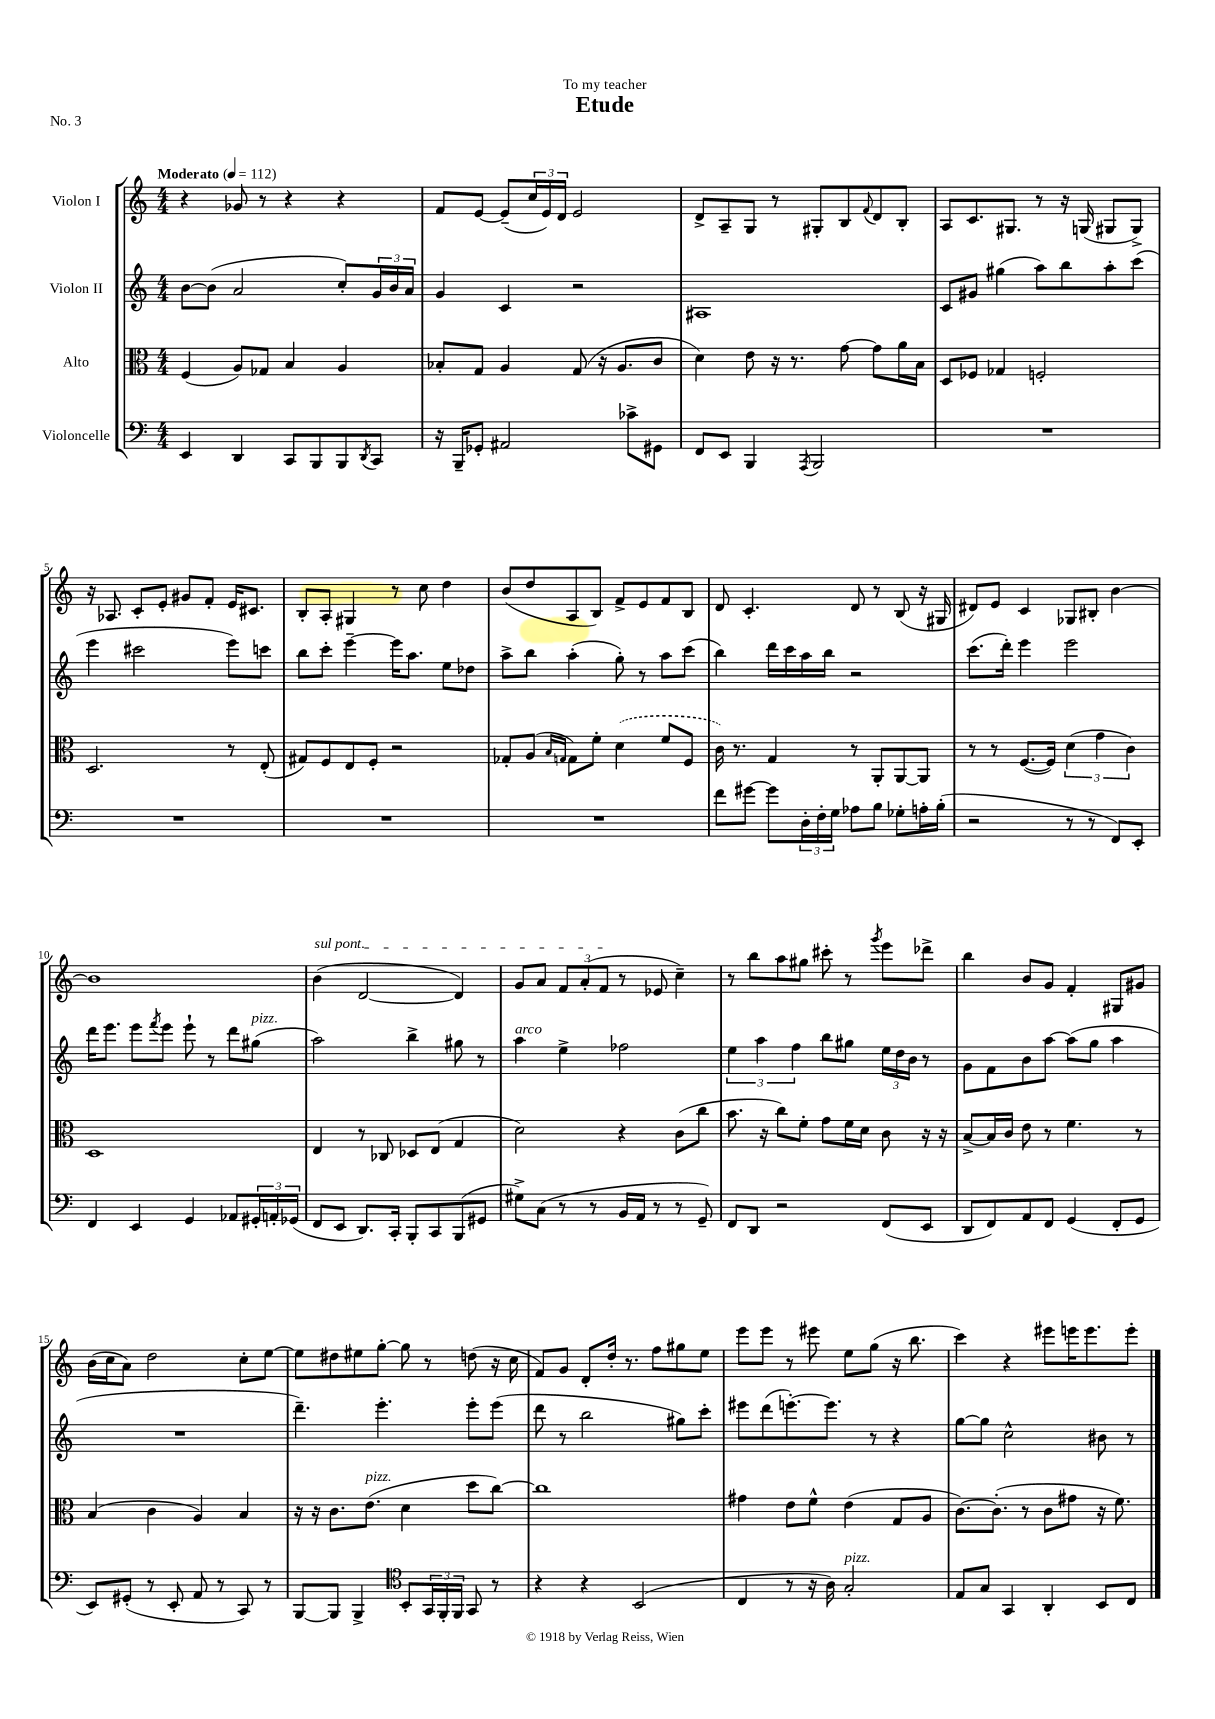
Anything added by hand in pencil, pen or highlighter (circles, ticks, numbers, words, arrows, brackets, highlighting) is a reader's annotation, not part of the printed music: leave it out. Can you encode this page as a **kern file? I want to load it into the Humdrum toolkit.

**kern	**kern	**kern	**kern
*staff4	*staff3	*staff2	*staff1
*clefF4	*clefC3	*clefG2	*clefG2
*k[]	*k[]	*k[]	*k[]
*M4/4	*M4/4	*M4/4	*M4/4
*MM112	*MM112	*MM112	*MM112
4EE/	(4F/	[8b\L	4r
.	.	(8b\]J	.
4DD/	8A/L)	2a/	8g-/
.	8G-/J	.	8r
8CC/L	4B/	.	4r
8BBB/	.	.	.
8BBB/	4A/	8cc'/L)	4r
8qDD/	.	.	.
8CC/J	.	24g/L	.
.	.	24b/	.
.	.	24a/JJ	.
=	=	=	=
16r	8B-'/L	4g/	8f/L
16BBB~/LK	.	.	.
8GG-'/J	8G/J	.	[8e/J
2AA#/	4A/	4c/	(8e~/]L
.	.	.	24cc/L
.	.	.	24e/)
.	.	.	24d/JJ
.	(8G/	2r	2e/
.	16r	.	.
.	8.A/L	.	.
8c-^\L	.	.	.
8GG#\J	8c/J	.	.
=	=	=	=
8FF/L	4d\)	1A#	8d^/L
8EE/J	.	.	8A~/
4BBB/	8e\	.	8G/J
.	16r	.	8r
.	8.r	.	.
8qAAA/	.	.	.
2BBB/	.	.	8G#'/L
.	[8g\	.	8B/
.	.	.	8qqf/
.	8g\]L	.	8d/
.	16a\L	.	8B'/J
.	16B\JJ	.	.
=	=	=	=
1r	8D/L	8c/L	8A/L
.	8F-/J	8g#/J	8.c/
.	4G-/	(4gg#\	.
.	.	.	8.G#/J
.	2F'/	8aa\L)	8r
.	.	8bb\	16r
.	.	.	(16G/
.	.	8aa'\	8G#/L
.	.	(8ccc\J	8G#^/J)
=	=	=	=
1r	2.D/	4eee\	16r
.	.	.	8.A-/
.	.	2ccc#\	8c'/L
.	.	.	8e'/J
.	.	.	8g#/L
.	.	.	8f'/J
.	8r	8eee\L)	16e/LK
.	.	.	8.c#/J
.	(8E'/	8ccc\J	.
=	=	=	=
1r	8G#/L)	8bb\L	8B'/L
.	8F/	8ccc'\J	8A'/J
.	8E/	[4eee~\	4G#/
.	8F'/J	.	.
.	2r	16eee\]LK	8r
.	.	8.aa\J	.
.	.	.	8cc\
.	.	8ee\L	4dd\
.	.	8dd-\J	.
=	=	=	=
1r	8G-'/L	8aa^\L	(8b/L
.	(8A/J	8bb\J	8dd/
.	16qqB/LL	.	.
.	16qqG/JJ	.	.
.	8G\L)	(4aa'\	8A/
.	8f'\J	.	8B/J)
.	(4d\	8gg'\)	8f^/L
.	.	8r	8e/
.	8f/L	8aa\L	8f/
.	8F/J	(8ccc\J	8B/J
=	=	=	=
8f\L	16c\)	4bb\)	8d/
.	8.r	.	.
[8g#\J	.	.	4.c'/
8g#\]L	4G/	16ddd\LL	.
.	.	16ccc\	.
24D'\L	.	16aa\	.
24F'\	.	.	.
.	.	16bb\JJ	.
24G\JJ	.	.	.
8A-\L	8r	2r	8d/
8B\J	8AA'/L	.	8r
8G-'\L	[8AA/	.	(8B/
16A'\L	8AA/]J	.	16r
(16B'\JJ	.	.	16G#/
=	=	=	=
2r	8r	(8.ccc\L	8d#/L)
.	8r	.	8e/J
.	.	16ddd'\Jk)	.
.	([8.F/L	4eee\	4c/
.	16F/]Jk)	.	.
8r	(6d\	2eee\	8G-/L
8r	.	.	8B#'/J
.	6g\	.	.
8FF/L)	.	.	[4b\
.	6c\)	.	.
8EE'/J	.	.	.
=	=	=	=
4FF/	1D	16ddd\LK	1b]
.	.	8.eee\J	.
4EE/	.	8eee\L	.
.	.	8qfff/	.
.	.	8eee\J	.
4GG/	.	8eee`\	.
.	.	8r	.
8AA-/L	.	8ddd\L	.
24GG#'/L	.	(8gg#\J	.
24AA'/	.	.	.
(24GG-/JJ	.	.	.
=	=	=	=
8FF/L	4E/	2aa\)	(4b\
8EE/J	.	.	.
8.DD/L)	8r	.	[2d/
.	8C-/	.	.
16CC'/Jk	.	.	.
8BBB'/L	8D-/L	4bb^\	.
8CC/	(8E/J	.	.
(8BBB/	4G/	8gg#\	4d/])
8GG#/J	.	8r	.
=	=	=	=
8G#^\L)	2d\)	4aa\	8g/L
(8C\J	.	.	8a/J
8r	.	4ee^\	12f/L
.	.	.	(12a'/
8r	.	.	.
.	.	.	12f/J
16BB/LL	4r	2ff-\	8r
16AA/JJ	.	.	.
8r	.	.	8e-/
8r	(8c\L	.	4cc~\)
8GG~/)	8cc\J	.	.
=	=	=	=
8FF/L	8.b\	6ee\	8r
8DD/J	.	.	8bb\L
.	.	6aa\	.
.	16r	.	.
2r	8cc\L)	.	8aa\
.	.	6ff\	.
.	8f'\J	.	8gg#\J
.	8g\L	8bb\L	8ccc#'\
.	16f\L	8gg#\J	8r
.	16d\JJ	.	.
.	.	.	8qggg/
(8FF/L	8c\	24ee\LL	8eee\L
.	.	24dd\	.
.	.	24b\JJ	.
8EE/J	16r	8r	8ddd-^\J
.	16r	.	.
=	=	=	=
8DD/L	[8B^/L	8g\L	4bb\
8FF/)	16B/]L	8f\	.
.	16c/JJ	.	.
8AA/	8e\	8b\	8b/L
8FF/J	8r	[8aa\J	8g/J
(4GG/	4.f\	(8aa\]L	4f'/
.	.	8gg\J	.
8FF'/L	.	4aa\	8G#/L
8GG/J	8r	.	8g#/J
=	=	=	=
8EE/L)	(4B/	1r	(16b\LL
.	.	.	16cc\J
(8GG#'/J	.	.	8a\J)
8r	4c\	.	2dd\
8EE'/	.	.	.
8AA/	4A/)	.	.
8r	.	.	.
8CC/)	4B/	.	8cc'\L
8r	.	.	[8ee\J
=	=	=	=
[8BBB/L	16r	4.ddd~\)	8ee\]L
.	16r	.	.
8BBB/]J	8.c\L	.	8dd#\
4BBB^/	.	.	8ee#\
.	(8.e\J	.	.
.	.	4.eee'\	[8gg'\J
*clefC4	*	*	*
8BB'/L	4d\	.	8gg\]
24GG/L	.	.	8r
24FF'/	.	.	.
24FF/JJ	.	.	.
8GG/	8dd\L	8eee'\L	(8dd\
8r	[8cc\J)	(8eee\J	16r
.	.	.	16cc\
=	=	=	=
4r	1cc]	8ddd\	8f/L)
.	.	8r	8g/J
4r	.	2bb\	8d'/L
.	.	.	16dd'/Jk
.	.	.	8.r
(2BB/	.	.	.
.	.	.	8ff\L
.	.	8gg#\L)	8gg#\
.	.	8ccc'\J	8ee\J
=	=	=	=
4C/	4g#\	8eee#\L	8eee\L
.	.	(8ddd\	8eee\J
8r	8e\L	[8.eee'\)	8r
16r	8f^^\J	.	8eee#\
16A\)	.	8.eee\]J	.
2G'/	(4e\	.	8ee\L
.	.	8r	(8gg\J
.	8G/L	4r	16r
.	.	.	8.bb\
.	8A/J	.	.
=	=	=	=
8E/L	[8.c\L)	[8gg\L	4ccc\)
8G/J	.	8gg\]J	.
.	(8.c'\]J	.	.
4GG/	.	2cc^^\	4r
.	8r	.	.
4AA'/	8c\L	.	8eee#\L
.	8g#\J	.	16eee\K
.	.	.	8.eee\
8BB/L	16r	8b#\	.
.	8.f\)	.	.
8C/J	.	8r	8eee'\J
==	==	==	==
*-	*-	*-	*-
